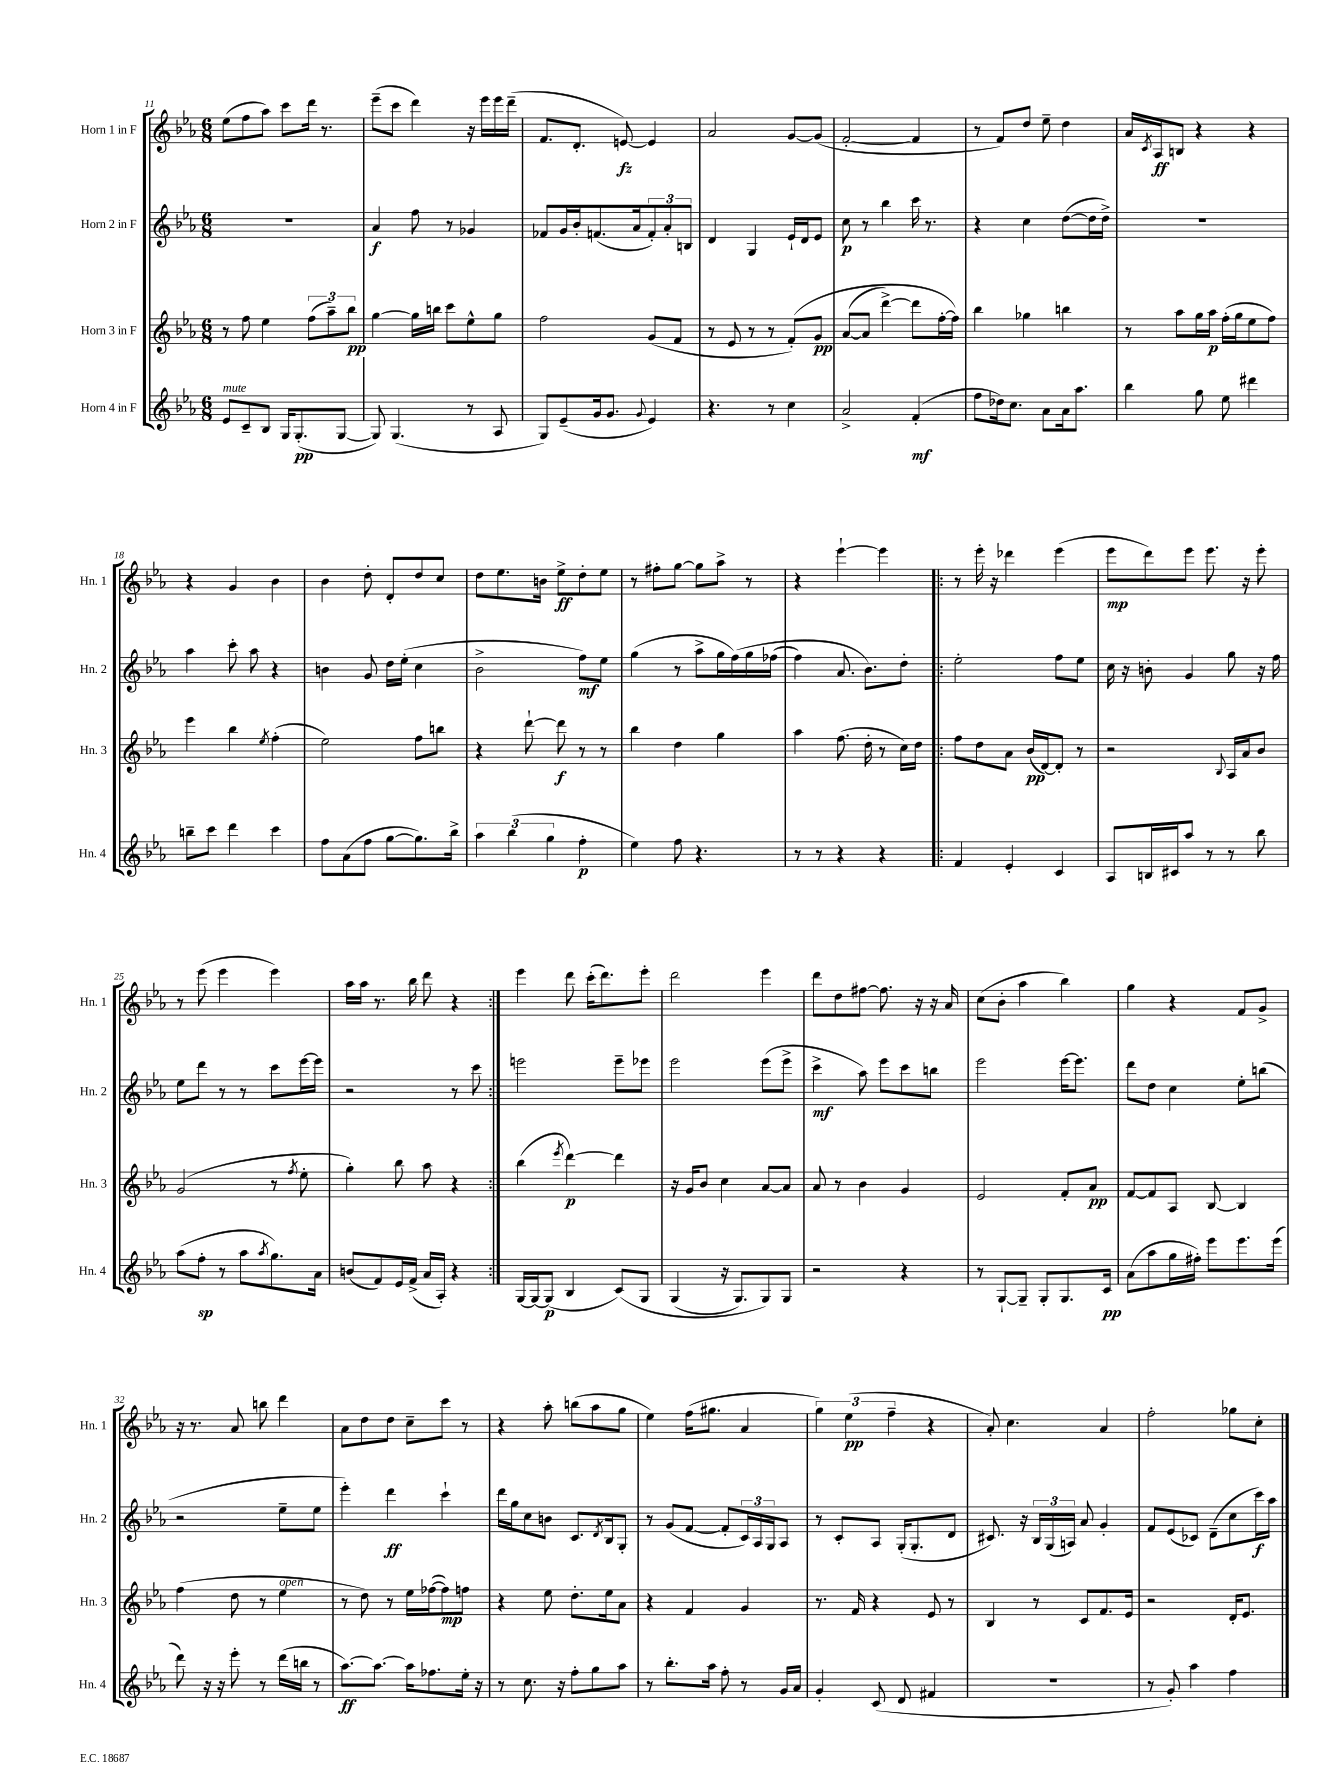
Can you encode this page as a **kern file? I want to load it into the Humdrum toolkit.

**kern	**dynam	**kern	**dynam	**kern	**dynam	**kern	**dynam
*part4	*part4	*part3	*part3	*part2	*part2	*part1	*part1
*staff4	*staff4	*staff3	*staff3	*staff2	*staff2	*staff1	*staff1
*I"Horn 4 in F	*	*I"Horn 3 in F	*	*I"Horn 2 in F	*	*I"Horn 1 in F	*
*I'Hn. 4	*	*I'Hn. 3	*	*I'Hn. 2	*	*I'Hn. 1	*
*clefG2	*	*clefG2	*	*clefG2	*	*clefG2	*
*k[b-e-a-]	*	*k[b-e-a-]	*	*k[b-e-a-]	*	*k[b-e-a-]	*
*M6/8	*	*M6/8	*	*M6/8	*	*M6/8	*
=11	=11	=11	=11	=11	=11	=11	=11
!LO:TX:a:i:t=mute	!	!	!	!	!	!	!
8e-/L	.	8r	.	2.r	.	(8ee-\L	.
8c~/	.	8ff\	.	.	.	8ff\	.
8B-/J	.	4ee-\	.	.	.	8aa-\J)	.
16G/KL	.	.	.	.	.	8ccc\L	.
(8.G'/	pp	.	.	.	.	.	.
.	.	(12ff\L	.	.	.	16ddd\Jk	.
.	.	.	.	.	.	8.r	.
.	.	12aa-~\)	.	.	.	.	.
[8G/J	.	.	.	.	.	.	.
.	.	12bb-\J	pp	.	.	.	.
=12	=12	=12	=12	=12	=12	=12	=12
8G/])	.	[4gg\	.	4a-/	f	(8eee-~\L	.
(4.G/	.	.	.	.	.	8ccc\J	.
.	.	16gg\LL]	.	8ff\	.	4ddd\)	.
.	.	16bbn\JJ	.	.	.	.	.
.	.	8ccc\L	.	8r	.	.	.
8r	.	8ee-^^\	.	4g-X/	.	16r	.
.	.	.	.	.	.	16eee-\LL	.
8A-/	.	8gg\J	.	.	.	16eee-\	.
.	.	.	.	.	.	(16ddd~\JJ	.
=13	=13	=13	=13	=13	=13	=13	=13
8G/L)	.	2ff\	.	8f-X/L	.	8.f/L	.
(8e-~/	.	.	.	16g/L	.	.	.
.	.	.	.	16b-'/J	.	8.d'/J	.
16g/k	.	.	.	(8.fn/	.	.	.
8.g/J	.	.	.	.	.	.	.
.	.	.	.	.	.	[8en/)	fz
.	.	.	.	16a-/k	.	.	.
8qqg/	.	.	.	.	.	.	.
4e-/)	.	(8g/L	.	12f'/)	.	4e/]	.
.	.	.	.	12a-'/	.	.	.
.	.	8f/J	.	.	.	.	.
.	.	.	.	12Bn/J	.	.	.
=14	=14	=14	=14	=14	=14	=14	=14
4.r	.	8r	.	4d/	.	2a-/	.
.	.	8e-/	.	.	.	.	.
.	.	8r	.	4G/	.	.	.
8r	.	8r	.	.	.	.	.
4cc\	.	(8f'/L)	.	16e-`/LL	.	[8g/L	.
.	.	.	.	16d/J	.	.	.
.	.	8g/J	pp	8e-/J	.	(8g/J]	.
=15	=15	=15	=15	=15	=15	=15	=15
2a-^/	.	([8a-/L	.	8cc\	p	[2f'/	.
.	.	8a-/J]	.	8r	.	.	.
.	.	[4ddd^\)	.	4bb-\	.	.	.
(4f'/	mf	8ddd\L]	.	16ccc\	.	4f/]	.
.	.	.	.	8.r	.	.	.
.	.	[16ff'\L	.	.	.	.	.
.	.	16ff\JJ])	.	.	.	.	.
=16	=16	=16	=16	=16	=16	=16	=16
8ff\L	.	4bb-\	.	4r	.	8r	.
16dd-X\k)	.	.	.	.	.	8f/L)	.
8.cc\J	.	.	.	.	.	.	.
.	.	4gg-X\	.	4cc\	.	8dd/J	.
8a-\L	.	.	.	.	.	8ee-~\	.
16a-\k	.	4bbn\	.	([8dd\L	.	4dd\	.
8.aa-\J	.	.	.	.	.	.	.
.	.	.	.	16dd\L]	.	.	.
.	.	.	.	16dd^\JJ)	.	.	.
=17	=17	=17	=17	=17	=17	=17	=17
4bb-\	.	8r	.	2.r	.	16a-/LL	.
.	.	.	.	.	.	8qc/	.
.	.	.	.	.	.	16A-/J	ff
.	.	8aa-\L	.	.	.	8Bn/J	.
8gg\	.	16gg\L	.	.	.	4r	.
.	.	16aa-\JJ	p	.	.	.	.
8ee-\	.	(16ff'\LL	.	.	.	.	.
.	.	16gg\J	.	.	.	.	.
4ddd#X\	.	8ee-\	.	.	.	4r	.
.	.	8ff\J)	.	.	.	.	.
!!LO:LB:g=z
=18	=18	=18	=18	=18	=18	=18	=18
8bbn~\L	.	4eee-\	.	4aa-\	.	4r	.
8ccc\J	.	.	.	.	.	.	.
4ddd\	.	4bb-\	.	8ccc'\	.	4g/	.
.	.	.	.	8aa-\	.	.	.
.	.	8qee-/	.	.	.	.	.
4ccc\	.	(4ff'\	.	4r	.	4b-\	.
=19	=19	=19	=19	=19	=19	=19	=19
8ff\L	.	2ee-\)	.	4bn\	.	4b-\	.
(8a-\	.	.	.	.	.	.	.
8ff\J	.	.	.	8g/	.	8dd'\	.
[8gg\L	.	.	.	16dd\LL	.	8d'/L	.
.	.	.	.	(16ee-'\JJ	.	.	.
8.gg\])	.	8ff\L	.	4cc\	.	8dd/	.
.	.	8bbn\J	.	.	.	8cc/J	.
16bb-^\Jk	.	.	.	.	.	.	.
=20	=20	=20	=20	=20	=20	=20	=20
6aa-\	.	4r	.	2b-^\	.	8dd\L	.
.	.	.	.	.	.	8.ee-\	.
(6bb-\	.	.	.	.	.	.	.
.	.	[8ddd`\	.	.	.	.	.
.	.	.	.	.	.	16bn\Jk	.
6gg\	.	.	.	.	.	.	.
.	.	8ddd\]	f	.	.	8ee-^\L	ff
4ff'\	p	8r	.	8ff\L)	mf	8dd'\	.
.	.	8r	.	8ee-\J	.	8ee-\J	.
=21	=21	=21	=21	=21	=21	=21	=21
4ee-\)	.	4bb-\	.	(4gg\	.	8r	.
.	.	.	.	.	.	8ff#X'\L	.
8ff\	.	4dd\	.	8r	.	[8gg\J	.
4.r	.	.	.	8aa-^\L	.	8gg\L]	.
.	.	4gg\	.	16gg\L	.	8aa-^\J	.
.	.	.	.	(16ff\)	.	.	.
.	.	.	.	16gg\	.	8r	.
.	.	.	.	(16ff-X\JJ	.	.	.
=22	=22	=22	=22	=22	=22	=22	=22
8r	.	4aa-\	.	4ff\)	.	4r	.
8r	.	.	.	.	.	.	.
4r	.	(8.ff\	.	8.a-/	.	[4eee-`\	.
.	.	16dd'\	.	8.b-\L)	.	.	.
4r	.	8r	.	.	.	4eee-\]	.
.	.	16cc\LL)	.	8dd'\J	.	.	.
.	.	16dd\JJ	.	.	.	.	.
=23!|:	=23!|:	=23!|:	=23!|:	=23!|:	=23!|:	=23!|:	=23!|:
4f/	.	8ff\L	.	2ee-'\	.	8r	.
.	.	8dd\	.	.	.	16eee-'\	.
.	.	.	.	.	.	16r	.
4e-'/	.	8a-\J	.	.	.	4ddd-X\	.
.	.	(16b-/LL	pp	.	.	.	.
.	.	[16d/J)	.	.	.	.	.
4c/	.	8d'/J]	.	8ff\L	.	(4eee-\	.
.	.	8r	.	8ee-\J	.	.	.
=24	=24	=24	=24	=24	=24	=24	=24
8A-/L	.	2r	.	16cc\	.	8eee-\L	mp
.	.	.	.	16r	.	.	.
16Bn/L	.	.	.	8bn'\	.	8ddd\)	.
16c#X/J	.	.	.	.	.	.	.
8aa-/J	.	.	.	4g/	.	8eee-\J	.
8r	.	.	.	.	.	8.eee-\	.
.	.	8qqB-/	.	.	.	.	.
8r	.	16A-/LL	.	8gg\	.	.	.
.	.	16a-/J	.	.	.	16r	.
8bb-\	.	8b-/J	.	16r	.	8eee-'\	.
.	.	.	.	16ff\	.	.	.
!!LO:LB:g=z
=25	=25	=25	=25	=25	=25	=25	=25
(8aa-\L	.	(2g/	.	8ee-\L	.	8r	.
8ff'\J	sp	.	.	8ddd\J	.	(8eee-\	.
8r	.	.	.	8r	.	4eee-\	.
8aa-\L	.	.	.	8r	.	.	.
8qaa-/	.	.	.	.	.	.	.
8.gg\)	.	8r	.	8ccc\L	.	4eee-\)	.
.	.	8qff/	.	.	.	.	.
.	.	8ee-'\	.	[16eee-\L	.	.	.
16a-\Jk	.	.	.	16eee-\JJ]	.	.	.
=26	=26	=26	=26	=26	=26	=26	=26
(8bn/L	.	4gg'\)	.	2r	.	16aa-\LL	.
.	.	.	.	.	.	16aa-\JJ	.
8f/)	.	.	.	.	.	8.r	.
16e-/L	.	8bb-\	.	.	.	.	.
(16f^/JJ	.	.	.	.	.	16bb-\	.
16a-/LL	.	8aa-\	.	.	.	8ddd\	.
16A-'/JJ)	.	.	.	.	.	.	.
4r	.	4r	.	8r	.	4r	.
.	.	.	.	8ccc\	.	.	.
=27:|!	=27:|!	=27:|!	=27:|!	=27:|!	=27:|!	=27:|!	=27:|!
[16G/LL	.	(4bb-\	.	2eeen\	.	4eee-\	.
16G/J_	.	.	.	.	.	.	.
(8G/J]	p	.	.	.	.	.	.
.	.	8qeee-/	.	.	.	.	.
4B-/	.	[4ddd\)	p	.	.	8ddd\	.
.	.	.	.	.	.	(16ccc'\KL	.
.	.	.	.	.	.	8.ddd\)	.
(8c/L)	.	4ddd\]	.	8eee~\L	.	.	.
8G/J	.	.	.	8eee-X\J	.	8eee-'\J	.
=28	=28	=28	=28	=28	=28	=28	=28
(4G/	.	16r	.	2eee-\	.	2ddd\	.
.	.	16g/KL	.	.	.	.	.
.	.	8b-/J	.	.	.	.	.
16r	.	4cc\	.	.	.	.	.
8.G/L)	.	.	.	.	.	.	.
8G/)	.	[8a-/L	.	(8eee-\L	.	4eee-\	.
8G/J	.	8a-/J]	.	8eee-^\J	.	.	.
=29	=29	=29	=29	=29	=29	=29	=29
2r	.	8a-/	.	4ccc^\	mf	8ddd\L	.
.	.	8r	.	.	.	8dd\	.
.	.	4b-\	.	8aa-\)	.	[8ff#X\J	.
.	.	.	.	8eee-\L	.	8.ff#\]	.
4r	.	4g/	.	8ccc\	.	.	.
.	.	.	.	.	.	16r	.
.	.	.	.	8bbn\J	.	16r	.
.	.	.	.	.	.	16a-/	.
=30	=30	=30	=30	=30	=30	=30	=30
8r	.	2e-/	.	2eee-\	.	(8cc\L	.
[8G`/L	.	.	.	.	.	8b-'\J	.
8G~/J]	.	.	.	.	.	4aa-\	.
8G'/L	.	.	.	.	.	.	.
8.G/	.	8f'/L	.	[16eee-\KL	.	4bb-\)	.
.	.	.	.	8.eee-\J]	.	.	.
.	.	8a-/J	pp	.	.	.	.
16c/Jk	pp	.	.	.	.	.	.
=31	=31	=31	=31	=31	=31	=31	=31
(8a-\L	.	[8f/L	.	8ddd\L	.	4gg\	.
8aa-\	.	8f/]	.	8dd\J	.	.	.
16gg\L	.	8A-/J	.	4cc\	.	4r	.
16ff#X'\JJ)	.	.	.	.	.	.	.
8eee-\L	.	[8B-/	.	.	.	.	.
8.eee-\	.	4B-/]	.	8ee-'\L	.	8f/L	.
.	.	.	.	(8bbn\J	.	8g^/J	.
(16eee-\Jk	.	.	.	.	.	.	.
!!LO:LB:g=z
=32	=32	=32	=32	=32	=32	=32	=32
8ddd\)	.	(4ff\	.	2r	.	16r	.
.	.	.	.	.	.	8.r	.
16r	.	.	.	.	.	.	.
16r	.	.	.	.	.	.	.
8eee-'\	.	8dd\	.	.	.	8a-/	.
8r	.	8r	.	.	.	8bbn\	.
!	!	!LO:TX:a:i:t=open	!	!	!	!	!
(16ddd\LL	.	4ee-\	.	8ee-~\L	.	4ddd\	.
16bbn\JJ	.	.	.	.	.	.	.
8r	.	.	.	8ee-\J	.	.	.
=33	=33	=33	=33	=33	=33	=33	=33
[8.aa-\L)	ff	8r	.	4eee-'\)	.	8a-\L	.
.	.	8dd\)	.	.	.	8dd\	.
8.aa-\J_	.	.	.	.	.	.	.
.	.	8r	.	4ddd\	ff	8dd\J	.
16aa-\KL]	.	16ee-\LL	.	.	.	8cc~\L	.
8.ff-X\	.	([16ff-X\J	.	.	.	.	.
.	.	8ff-\])	mp	4ccc`\	.	8ccc\J	.
16ee-'\Jk	.	8ffn\J	.	.	.	8r	.
16r	.	.	.	.	.	.	.
=34	=34	=34	=34	=34	=34	=34	=34
8r	.	4r	.	16ddd\LL	.	4r	.
.	.	.	.	16gg\J	.	.	.
8.cc\	.	.	.	8cc\	.	.	.
.	.	8ee-\	.	8bn\J	.	8aa-'\	.
16r	.	.	.	.	.	.	.
8ff'\L	.	8.dd'\L	.	8.c/L	.	(8bbn\L	.
8gg\	.	.	.	.	.	8aa-\	.
.	.	.	.	8qd/	.	.	.
.	.	16ee-\k	.	16B-/k	.	.	.
8aa-\J	.	8a-\J	.	8G'/J	.	8gg\J	.
=35	=35	=35	=35	=35	=35	=35	=35
8r	.	4r	.	8r	.	4ee-\)	.
8.bb-'\L	.	.	.	(8g/L	.	.	.
.	.	4f/	.	[8f/J	.	(16ff\KL	.
16aa-\Jk	.	.	.	.	.	8.gg#X\J	.
8ff'\	.	.	.	8f'/L]	.	.	.
8r	.	4g/	.	24c/L)	.	4a-/	.
.	.	.	.	24A-/	.	.	.
.	.	.	.	24G/J	.	.	.
16g/LL	.	.	.	8A-/J	.	.	.
16a-/JJ	.	.	.	.	.	.	.
=36	=36	=36	=36	=36	=36	=36	=36
4g'/	.	8.r	.	8r	.	6gg\)	.
.	.	.	.	8c'/L	.	.	.
.	.	.	.	.	.	(6ee-\	pp
.	.	16f/	.	.	.	.	.
(8c/	.	4r	.	8A-/J	.	.	.
.	.	.	.	.	.	6ff~\	.
8d/	.	.	.	(16G'/KL	.	.	.
.	.	.	.	8.G'/	.	.	.
4f#X/	.	8e-/	.	.	.	4r	.
.	.	8r	.	8d/J	.	.	.
=37	=37	=37	=37	=37	=37	=37	=37
2.r	.	4B-/	.	8.c#X/)	.	8a-'/)	.
.	.	.	.	.	.	4.cc\	.
.	.	.	.	16r	.	.	.
.	.	8r	.	24B-/LL	.	.	.
.	.	.	.	(24G/	.	.	.
.	.	.	.	24An/JJ)	.	.	.
.	.	8c/L	.	8a-/	.	.	.
.	.	8.f/	.	4g'/	.	4a-/	.
.	.	16e-/Jk	.	.	.	.	.
=38	=38	=38	=38	=38	=38	=38	=38
8r	.	2r	.	8f/L	.	2ff'\	.
8g'/)	.	.	.	(8e-/	.	.	.
4aa-\	.	.	.	8c-X/J)	.	.	.
.	.	.	.	(8d~\L	.	.	.
4ff\	.	16d'/KL	.	8cc\	.	8gg-X\L	.
.	.	8.e-/J	.	.	.	.	.
.	.	.	.	16ccc\L)	f	8cc'\J	.
.	.	.	.	16aa-\JJ	.	.	.
==	==	==	==	==	==	==	==
*-	*-	*-	*-	*-	*-	*-	*-
